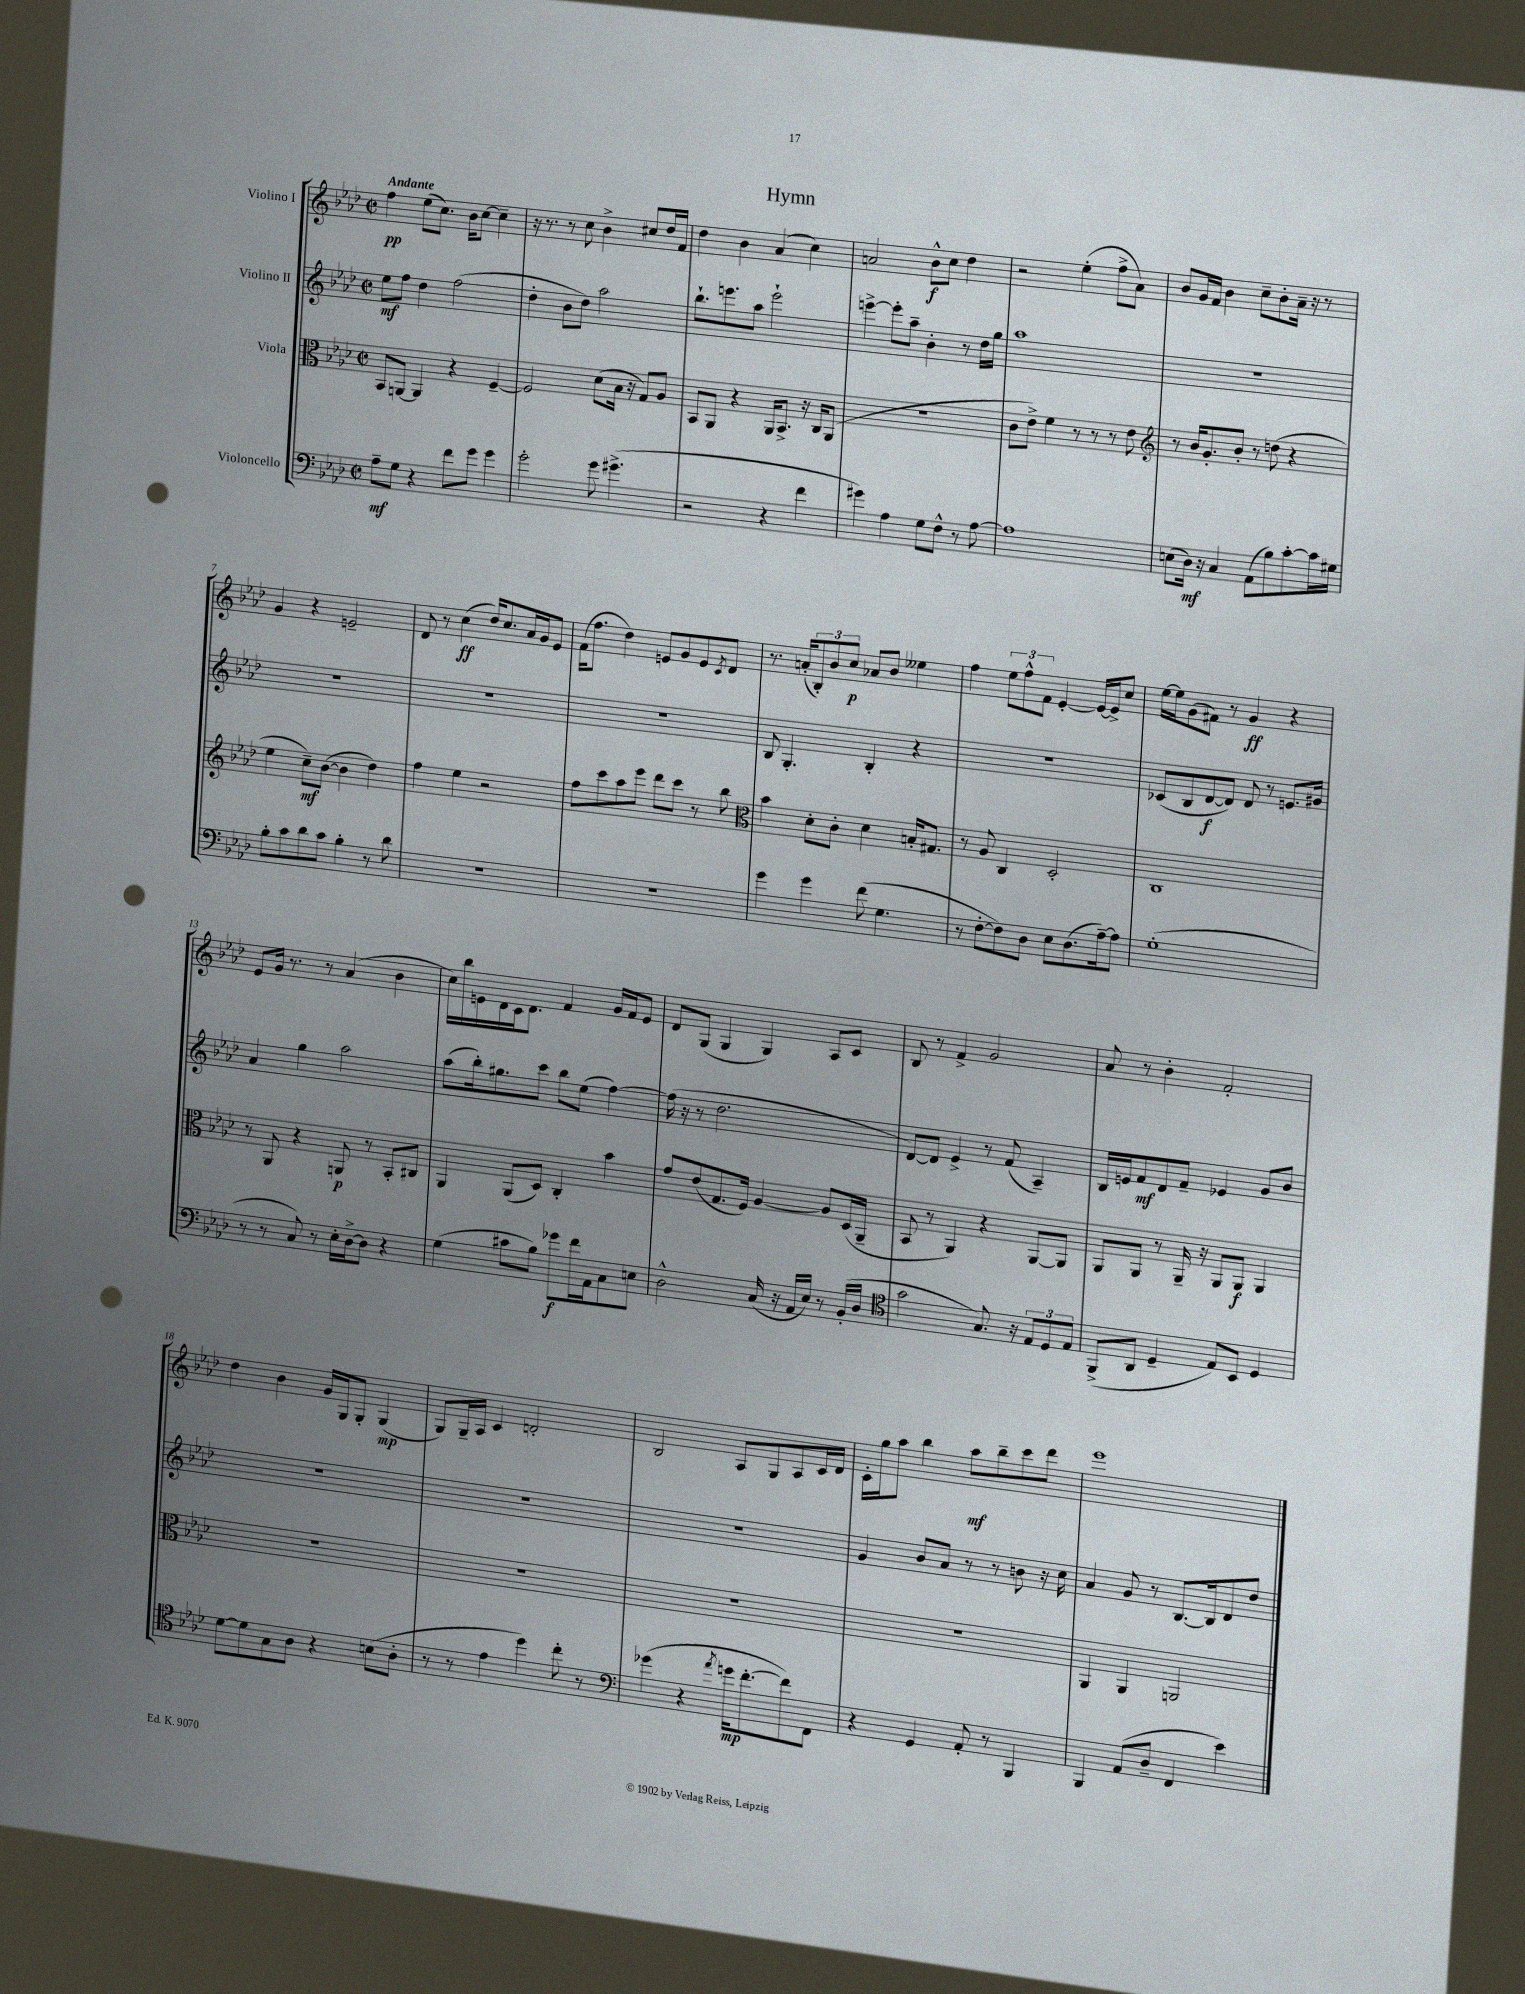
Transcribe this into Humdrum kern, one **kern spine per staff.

**kern	**kern	**kern	**kern
*staff4	*staff3	*staff2	*staff1
*clefF4	*clefC3	*clefG2	*clefG2
*k[b-e-a-d-]	*k[b-e-a-d-]	*k[b-e-a-d-]	*k[b-e-a-d-]
*M2/2	*M2/2	*M2/2	*M2/2
*met(c|)	*met(c|)	*met(c|)	*met(c|)
8A-~	8BB-	8ee-	4ff
8G	[8AA	8ff	.
4r	4AA]	4dd-	(8ee-
.	.	.	8.cc)
8f	4r	(2ff	.
.	.	.	16b-
8g	.	.	[8cc
4g	[4F~	.	4cc~]
=	=	=	=
2g'	2F]	4dd-'	16r
.	.	.	8.r
.	.	8b-	8r
.	.	8dd-)	8cc
8g	(8d-	2aa-	4b-^
(4.g#^	16B-	.	.
.	16r	.	.
.	8G)	.	8cc#
.	8A-	.	16dd-
.	.	.	16f
=	=	=	=
2r	8BB-	8.bb-`	4dd-
.	8AA-	.	.
.	.	8.eee	.
.	4r	.	4b-
.	.	8aa-	.
4r	16AA-	2eee`	(4a-
.	8.BB-^	.	.
4f	16r	.	4cc)
.	16C	.	.
.	(8AA-	.	.
=	=	=	=
4g#)	1r	[4eee^	2a
4A-	.	8eee']	.
.	.	8aa-~	.
8G	.	4b-'	8b-^^
8F^^	.	.	8cc
8r	.	8r	4dd-
[8A-	.	16dd-	.
.	.	16gg	.
=	=	=	=
1A-]	8c	1aa-	2r
.	8e-^)	.	.
.	4f	.	.
.	8r	.	(4ee-'
.	8r	.	.
.	8r	.	8ff^
.	8e-	.	8a-)
=	=	=	=
*	*clefG2	*	*
(8E	8r	1r	8b-
16D-)	16b-	.	16g
16r	8.g'	.	16f
4C	.	.	4b-
.	8b-'	.	.
(8AA-	8r	.	8cc~
8B-)	(8dd	.	8b-'
[8c'	4r	.	16a-~
.	.	.	16r
16c]	.	.	8r
16G#	.	.	.
=	=	=	=
8B-'	4ee-	1r	4g
8c	.	.	.
8d-	8cc~)	.	4r
8c	([8b-	.	.
4B-'	4b-]	.	2e~
8r	4dd-)	.	.
8d-	.	.	.
=	=	=	=
1r	4ff	1r	8d-
.	.	.	8r
.	4ee-	.	(4cc
.	2r	.	16dd-)
.	.	.	8.cc
.	.	.	16a-
.	.	.	16g
.	.	.	8e-
=	=	=	=
1r	8ff	1r	(16f
.	.	.	8.ff
.	8ccc	.	.
.	8aa-	.	4dd-)
.	8eee-	.	.
.	8ddd-	.	8e
.	8ccc	.	8g
.	8r	.	8e
.	.	.	8qc
.	8bb-	.	8d-
=	=	=	=
*	*clefC3	*	*
4g	4b-	8B-	8.r
.	.	4.G'	.
.	.	.	(16a'
4g	8d-'	.	12B-')
.	.	.	12b-
.	8c'	.	.
.	.	.	12cc
(8f	4d-	4B-'	8a-
4.G	.	.	8b-
.	16B'	4r	4ee--
.	8.G#	.	.
=	=	=	=
8r	8r	1r	4ff
[8F'	8A-	.	.
8F])	4C	.	12ee-
.	.	.	12ff^^
8D-	.	.	.
.	.	.	12f
8E-	2D-'	.	[4e-'
(8.D-	.	.	.
.	.	.	16e-_
[16A-~)	.	.	16e-^]
8A-]	.	.	8cc
=	=	=	=
(1G'	1C	(8c-	[16ee-
.	.	.	16ee-]
.	.	8B-	(8g
.	.	[8d-	8f#)
.	.	8d-])	8r
.	.	8d-	4g
.	.	8r	.
.	.	8.e	4r
.	.	16g#	.
=	=	=	=
8r	8r	4a-	8e-
8r	8AA-	.	16g
.	.	.	8.r
8C)	4r	4gg	.
8r	.	.	8r
16E-'	8AA	2aa-	(4a-
[16D-^	.	.	.
8D-]	8r	.	.
4r	8BB-'	.	4b-
.	8C#	.	.
=	=	=	=
(4G	4AA-	(8aa-	16cc)
.	.	.	16bb-
.	.	16bb-')	16e
.	.	8.gg#	16d-
8c#	(8AA-	.	16c
.	.	.	8.d-
8B-)	8D-)	8ccc	.
8g-	4C'	8bb-	4f
16f	.	(8ee-	.
16AA-	.	.	.
8C	4b-	[4ff)	16g
.	.	.	16f
8E	.	.	8e
=	=	=	=
2D-^^	8g	(16ff]	8d-
.	.	16r	.
.	(8e-	8r	(8G
.	8.G	2.dd-	4G
.	16F)	.	.
(16C	[4A-	.	4G)
16r	.	.	.
16AA-	.	.	.
16E-)	.	.	.
8r	8A-]	.	8A-
(16BB-'	(16D-	.	8c
16D-	16AA-~	.	.
=	=	=	=
*clefC4	*	*	*
2g	8BB-	[8d-)	8B-
.	8r	8d-]	8r
.	4AA-)	4e-^	4f^
8.G)	4r	8r	2g
.	.	(8f	.
16r	.	.	.
12E-	[8AA-	4A-~)	.
12D-	.	.	.
.	8AA-]	.	.
12E-	.	.	.
=	=	=	=
(8FF^	8AA-	16B-	8a-
.	.	16e	.
8AA-	8AA-	8f	8r
4D-~	8r	8d-	4b-'
.	16AA-~	8f~	.
.	16r	.	.
8E-)	8AA-	4e-	2f'
8BB-	8AA-	.	.
4D-	4AA-	8g	.
.	.	8b-	.
=	=	=	=
[8d-	1r	1r	4dd-
8d-]	.	.	.
8G	.	.	4b-
8A-	.	.	.
4r	.	.	16g
.	.	.	16G
.	.	.	8G'
(8B	.	.	(4G
8A-'	.	.	.
=	=	=	=
8r	1r	1r	8G)
8r	.	.	16G~
.	.	.	16A-
4e-	.	.	4c
4dd-)	.	.	2d'
8cc'	.	.	.
8r	.	.	.
=	=	=	=
*clefF4	*	*	*
(4g-	1r	1r	2B-
4r	.	.	.
8qa-	.	.	.
16g	.	.	8A-
[8.f'	.	.	.
.	.	.	8G
8f])	.	.	8A-
8FF	.	.	16c
.	.	.	16d-
=	=	=	=
4r	1r	4g	16c'
.	.	.	16gg
.	.	.	8aa-
4GG	.	8b-	4bb-
.	.	8a-	.
8AA-'	.	8r	8aa-
8r	.	8r	8bb-~
4BBB-	.	8b	8ccc
.	.	16r	8ddd-
.	.	16cc	.
=	=	=	=
4BBB-	4AA-	4a-	1eee-
(8AA-	4AA-	8g	.
8D-~	.	8r	.
4FF	2AA	[8.B-	.
.	.	16B-]	.
4e-)	.	8d-	.
.	.	8dd-	.
==	==	==	==
*-	*-	*-	*-
